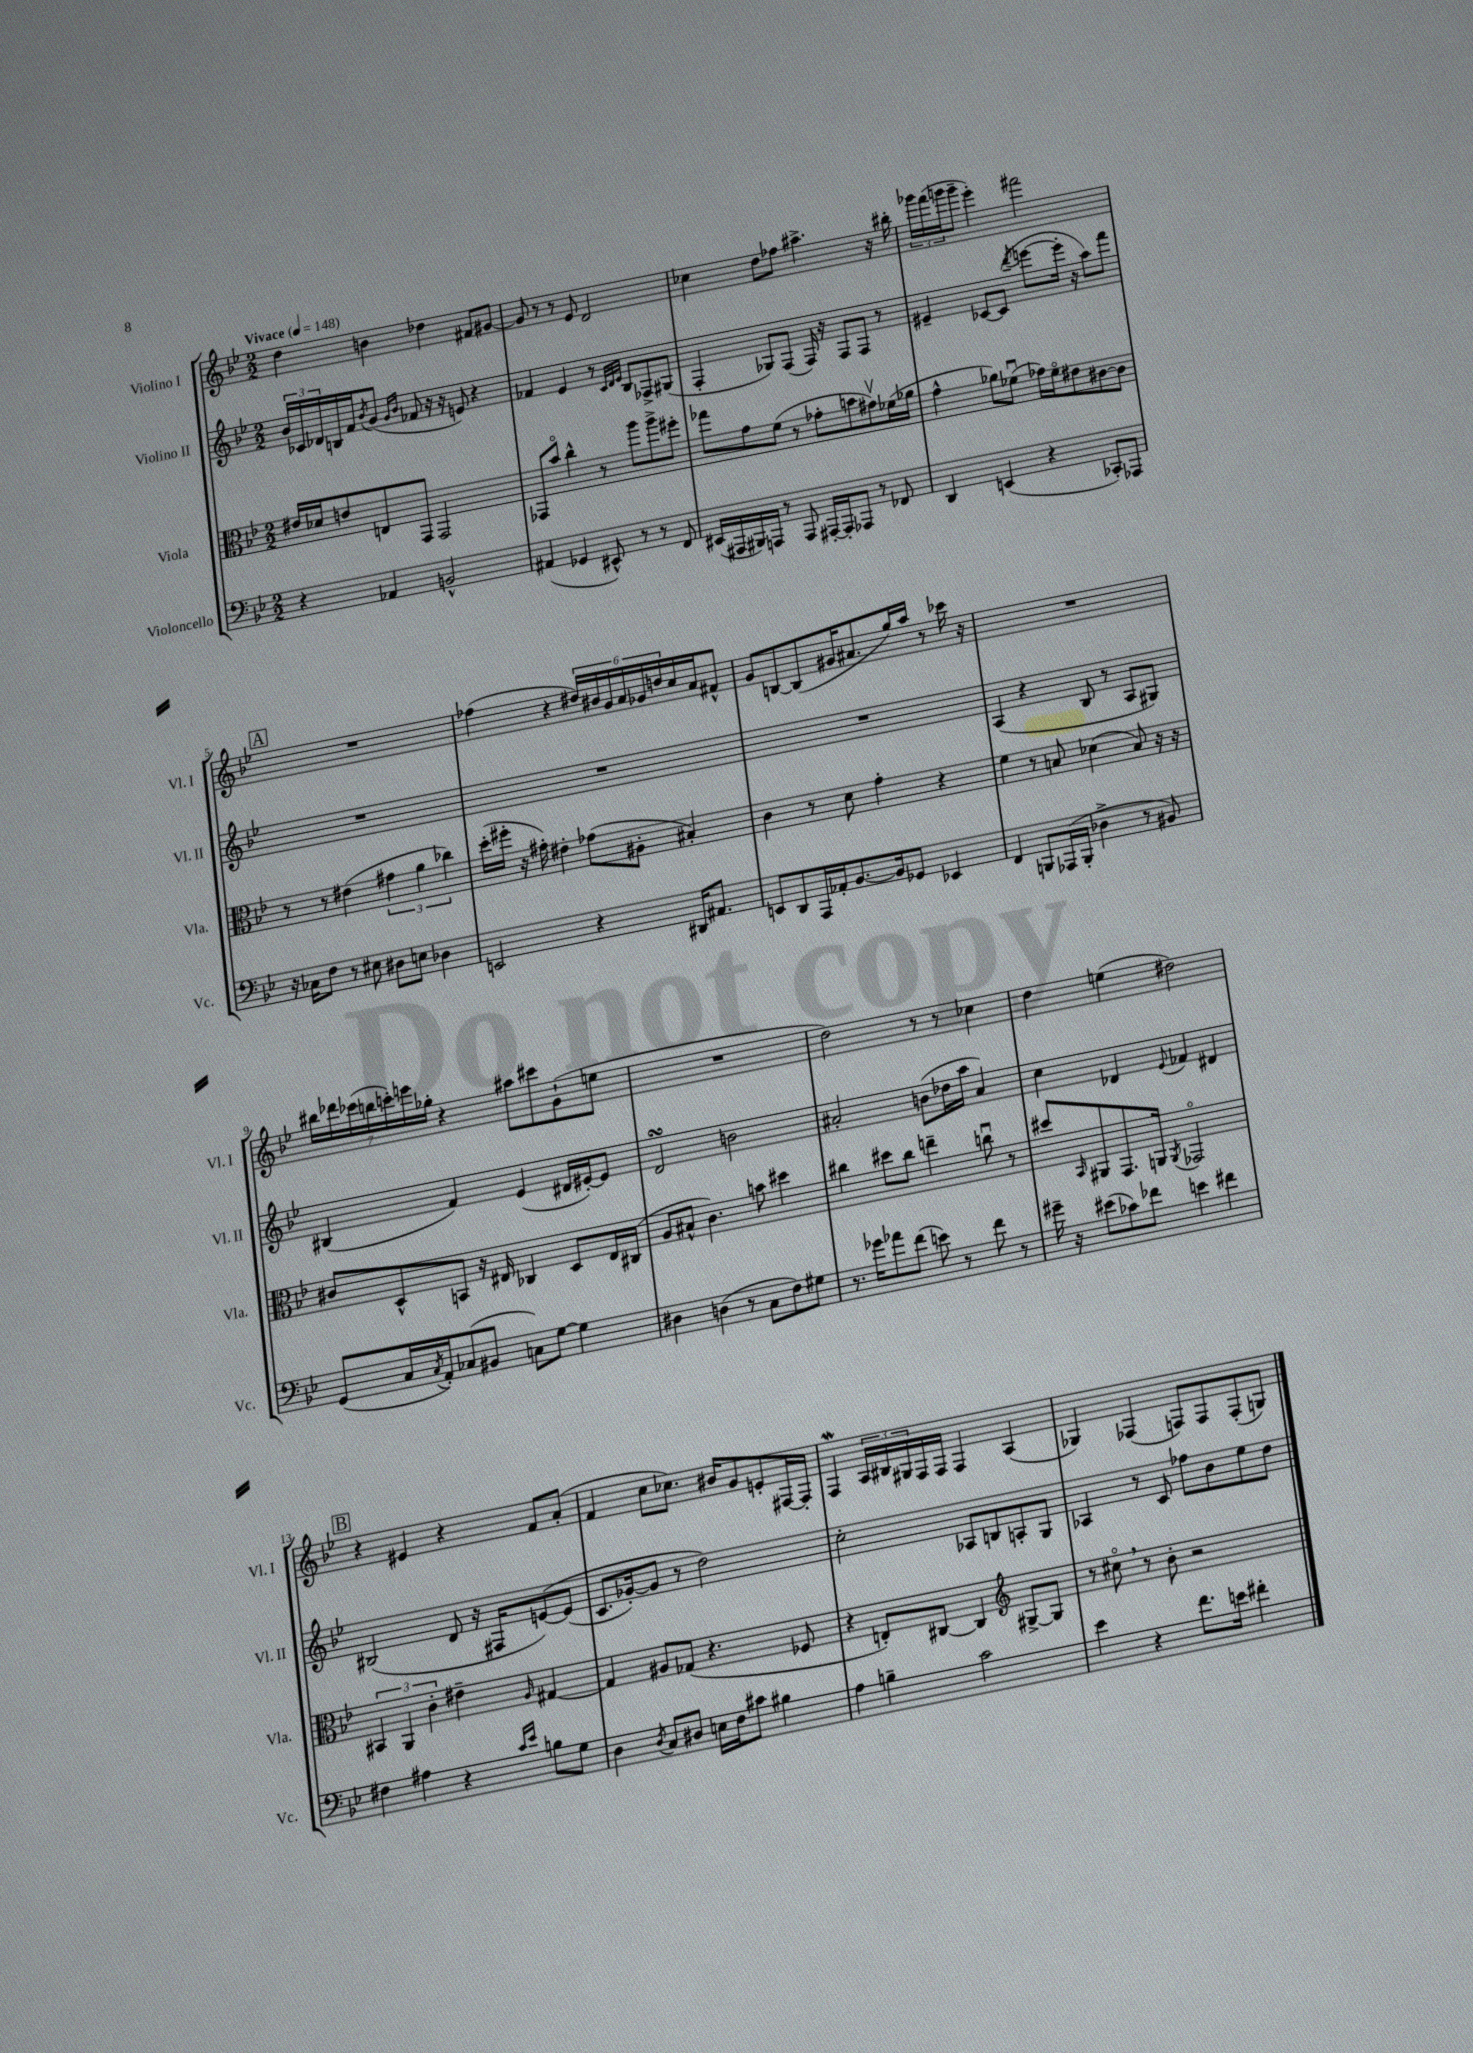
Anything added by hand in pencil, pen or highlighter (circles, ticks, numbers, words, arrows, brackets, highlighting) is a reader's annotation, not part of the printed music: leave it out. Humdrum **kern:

**kern	**kern	**kern	**kern
*part4	*part3	*part2	*part1
*staff4	*staff3	*staff2	*staff1
*I"Violoncello	*I"Viola	*I"Violino II	*I"Violino I
*I'Vc.	*I'Vla.	*I'Vl. II	*I'Vl. I
*clefF4	*clefC3	*clefG2	*clefG2
*k[b-e-]	*k[b-e-]	*k[b-e-]	*k[b-e-]
*M2/2	*M2/2	*M2/2	*M2/2
*MM148	*MM148	*MM148	*MM148
=1	=1	=1	=1
!	!	!	!LO:TX:a:B:t=Vivace
4r	16e#X/LL	24b-/LL	4dd\
.	.	24c-X/	.
.	16d-X/J	.	.
.	.	24d-X/	.
.	8en/	16Bn/	.
.	.	16f/J	.
.	.	8qb-/	.
4AA-X/	8En/	(8g/J	4bn\
.	.	16qqg/LL	.
.	.	16qqb-/JJ	.
.	8GG/J	8f-X/	.
2BBn^^/	2GG/	16r	4dd-X\
.	.	16r	.
.	.	8en/)	.
.	.	4r	8f#X/L
.	.	.	[8g#X/J
=2	=2	=2	=2
(4AA#X/	8GG-X/L	4f-X/	8g#/]
.	8b-/J	.	8r
4GG-X/	4cc^^\	4e-/	8r
.	.	.	8e-/
8EE#X^^/)	8r	8r	2d/
.	.	32qqc/LLL	.
.	.	32qqd/	.
.	.	32qqe-/JJJ	.
8r	8aa\L	8B-/L	.
8r	8aa^\	8F-X^/	.
8FF/	8ff#X'\J	(8G#X/J	.
=3	=3	=3	=3
(16EE#X/LL	8gg-X\L	4F'/	4cc-X\
16AAA#X/	.	.	.
16BBB#X/)	8g\	.	.
16AAAn/JJ	.	.	.
8r	(8f\J	8G-X/L)	8dd\L
8AAA/	8r	(8F/J	8ff-X\J
[16AAA#X'/LL	8g-X'\L	16F/)	4.aa#X^\
16AAA#'/J]	.	16r	.
8AAA-X/J	8bn\	8F/L	.
8r	8g#Xv\)	8F/J	.
8FF-X/	(16f-X\L	8r	16r
.	16a-X\JJ	.	16bb#X'\
=4	=4	=4	=4
4DD/	4g^^\	4e#X~/	24ggg-X\LL
.	.	.	(24fff\
.	.	.	24gggn\J
.	.	.	8ggg~\J
(4EEn/	8a-X\L)	[8c-X/L	4eee-'\)
.	(8f-Xu\J	(8c-/J]	.
.	.	8qddd/	.
4r	16g-X\LL)	[8eeen\L	2fff#X\
.	16f-\J	.	.
.	8e#X\	16eee'\Jk]	.
.	.	16r	.
8CC-X'/L)	[8c#X\	8aa\L)	.
8AAA-X/J	8c#\J]	8fff\J	.
!!LO:LB:g=z
!!LO:REH:place=s1:t=A
=5	=5	=5	=5
16r	8r	1r	1r
16C-X\KL	.	.	.
8F\J	8r	.	.
8r	(4e#X\	.	.
8E#X\	.	.	.
8D#X\L	6g#X\	.	.
8En\J	.	.	.
.	6a\	.	.
4D-X\	.	.	.
.	6cc-X\)	.	.
=6	=6	=6	=6
2EEn/	(16dd'\LL	1r	(4ff-X\
.	16ff#X'\JJ	.	.
.	16r	.	.
.	16g#X'\)	.	.
.	4e#X'\	.	4r
4r	(8g-X\L	.	24dd#X/LL)
.	.	.	24b#X/
.	.	.	24g/
.	8A#X'\J	.	24a/
.	.	.	24g-X/
.	.	.	24ddn/
16DD#X/KL	4B#X'/)	.	16cc/
8.AA#X/J	.	.	16a/J
.	.	.	8f#X^^/J
=7	=7	=7	=7
8EEn/L	4c\	1r	8g/L
8DD/	.	.	[8Bn/
16AAA/L	8r	.	(8B/]
16AA-X'/J	.	.	.
[8.BB-/	8d\	.	16g#X/K
.	.	.	8.a#X/
.	4g'\	.	.
16BB-/k]	.	.	.
8GG-X/J	.	.	16gg/L)
.	.	.	16aa/JJ
4EE-X/	4r	.	8r
.	.	.	16ccc-X\
.	.	.	16r
=8	=8	=8	=8
4FF/	4f\	(4A/	1r
8BBBn/L	8r	4r	.
(16AAA-X/L	8Bn/	.	.
16BBB'/JJ	.	.	.
4D-X^\	(4d-X\	8B-/	.
.	.	8r	.
8r	8B/)	8A/L	.
8BB#X/)	16r	8G#X/J)	.
.	16r	.	.
!!LO:LB:g=z
=9	=9	=9	=9
(8GG/L	8c#X/L	(4B#X/	28bb#X\LL
.	.	.	28ddd-X\
.	.	.	(28ccc-X\
.	.	.	28bbn\
16C/L	8D^^/	.	.
.	.	.	28cccn'\)
.	.	.	28eeen\
8qC/	.	.	.
16AA'/J)	.	.	.
.	.	.	28gg-X'\JJ
(8C-X/	8BBn/J	4f/)	4r
8BB#X/J	16r	.	.
.	16E#X/	.	.
8Cn\L)	4C-X/	(4e-/	8aa#X\L
[8G\J	.	.	8ccc#X\
4G\]	8D/L	16d#X/LL	(8g`\
.	.	[16e#X'/J)	.
.	16E#/L	8e#/J]	8een\J
.	(16C#X/JJ	.	.
=10	=10	=10	=10
4D#X\	8A/L	2dsSsS/	1r
.	8B#X^^/J	.	.
(4Dn\	4.c\)	.	.
8r	.	2bn\	.
8C\L	8bn\	.	.
8F\)	4dd#X\	.	.
8G#X\J	.	.	.
=11	=11	=11	=11
8.r	4cc#X\	2a#X'/	2dd\)
16g-X\KL	.	.	.
8a-X\	8dd#X\L	.	.
(8f\J	8cc#\J	.	.
8en\)	4een~\	(8bn\L	8r
8r	.	16dd-X\L	8r
.	.	16aa\JJ	.
8f\	8ccnu\	4a#/)	4cc-X\
8r	8r	.	.
=12	=12	=12	=12
16g#X~\	8dd#X/L	4cc\	4dd\
16r	.	.	.
.	16qqBB-/	.	.
(8e#X\L	8AA#X/	.	.
8c-X\)	8.GG/	4d-X/	(4een\
8f-X\J	.	.	.
.	16AAn/Jk	.	.
.	8qAA/	8qqe-/	.
4en\	2GG-X/	4f-X/	2dd#X\)
4f#X\	.	4d#X/	.
!!LO:LB:g=z
!!LO:REH:place=s1:t=B
=13	=13	=13	=13
4F#X\	6BB#X/	(2B#X/	4r
.	6AA/	.	.
4A#X\	.	.	4e#X/
.	6c'\	.	.
4r	4e#X~\	8d/	4r
.	.	16r	.
.	.	16F#X/KL	.
16qqc/LL	.	.	.
16qqe-/JJ	16qqA/	.	.
8Bn\L	[4G#X/	([8en/)	8f/L
8G\J	.	(8e/J]	(8a'/J
=14	=14	=14	=14
4D\	4G#/]	8.c/L	4f/
.	.	[16g-X'/k)	.
8qD/	.	.	.
8C/L	8A#X/L	8g-/J]	8cc\L
8D#X/J	(8G-X/J	8r	8.cc-X\J)
16En\LL	4.r	2dd\)	.
16F\J	.	.	16b#X/KL
8c#X\J	.	.	8g/
4B#X\	.	.	8en'/
.	8F-X/	.	[16F#X/L
.	.	.	16F#'/JJ]
=15	=15	=15	=15
4A\	4r	2cc'\	4FW/
4Bn~\	8En'/L)	.	24A/LL
.	.	.	24B#X/
.	.	.	24G#X/
.	[8C#X/J	.	16F/
.	.	.	16F/JJ
2c\	4C#/]	8A-X/L	4F/
.	.	8Bn/	.
*	*clefG2	*	*
.	[8G#X^/L	8An'/	(4A/
.	8G#/J]	8G/J	.
=16	=16	=16	=16
4e-\	8r	4A-X/	4G-X/)
.	8cc#X,\	.	.
4r	8r	8r	(4F-X/
.	8b-'\	8c/	.
8.f\L	2r	8ff-X\L	8Fn/L)
.	.	8b-\	8F/
16en\Jk	.	.	.
4f#X'\	.	8ee-\	(8F'/
.	.	8dd\J	8Gn/J)
==	==	==	==
*-	*-	*-	*-
